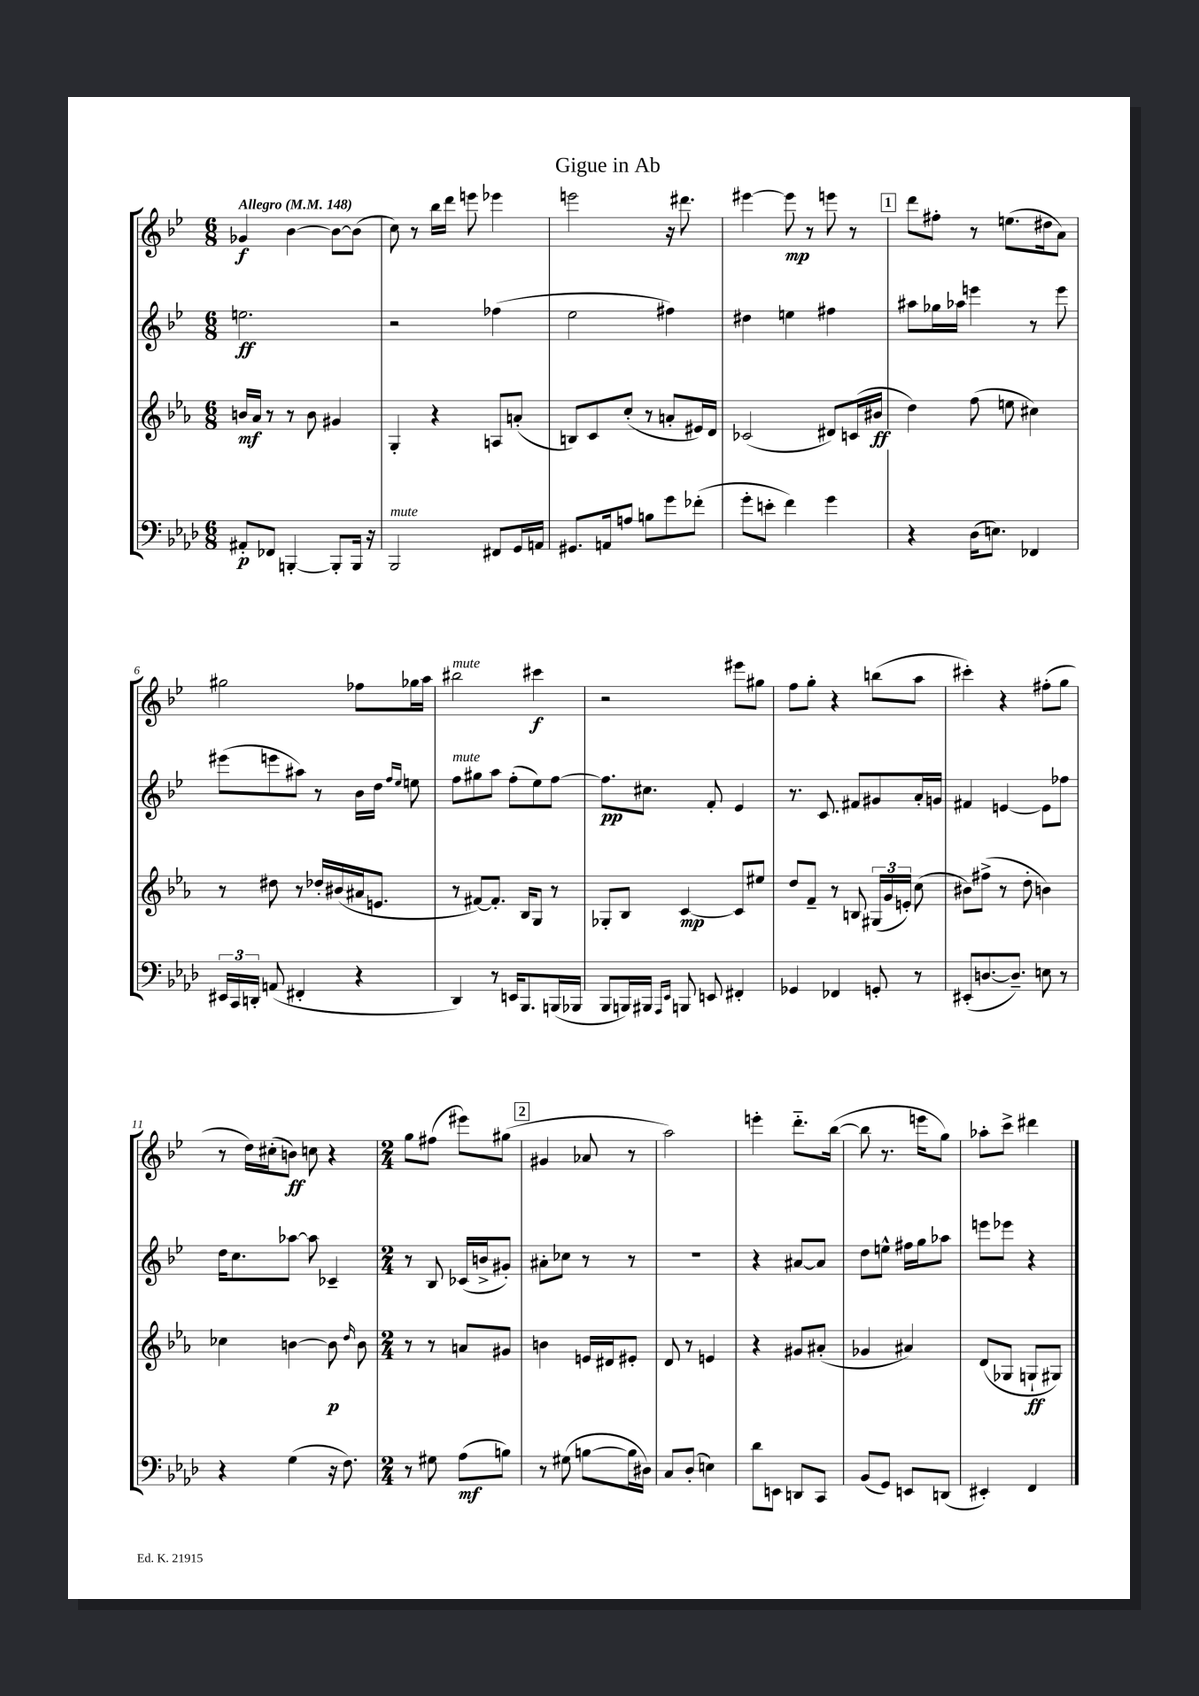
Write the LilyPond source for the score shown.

\header { title = "Gigue in Ab" }
<<
\new StaffGroup <<
\new Staff = "s0" {
    \clef treble \key bes \major \numericTimeSignature \time 6/8 \tempo "Allegro" 4 = 148
    \autoBeamOff ges'4\f bes'4~ bes'8[~ bes'8]( |
    c''8) r8 bes''16[ d'''16] e'''8 ees'''4 |
    e'''2 r16 dis'''8. |
    eis'''4~ eis'''8\mp r8 e'''8 r8 |
    \mark \markup { \box "1" } d'''8[ fis''8]-. r8 e''8.[( dis''16 a'8]) |
    gis''2 fes''8[ ges''16 a''16] |
    bis''2^\markup { \italic "mute" } cis'''4\f |
    r2 eis'''8[ gis''8] |
    f''8[ g''8]-. r4 b''8[( a''8] |
    cis'''4-.) r4 fis''8[-.( g''8] |
    r8 d''16[) cis''16-.( b'8]\ff) c''8 r4 |
    \numericTimeSignature \time 2/4 g''8[ fis''8]( eis'''8[) gis''8]( |
    \mark \markup { \box "2" } gis'4 aes'8 r8 |
    a''2) |
    e'''4-. d'''8.[-_ bes''16]~( |
    bes''8 r8. e'''16[ g''8]) |
    aes''8[-. c'''8]-> dis'''4 \bar "|." |
}
\new Staff = "s1" {
    \clef treble \key bes \major \numericTimeSignature \time 6/8
    \autoBeamOff e''2.\ff |
    r2 fes''4( |
    ees''2 fis''4) |
    dis''4 e''4 fis''4 |
    \mark \markup { \box "1" } ais''8[ ges''16 aes''16] e'''4 r8 e'''8 |
    eis'''8[( e'''8 ais''8]) r8 bes'16[ d''16] \grace { f''16[ ees''16] } e''8 |
    f''8[^\markup { \italic "mute" } gis''8 a''8] f''8[-.( ees''8) f''8]~ |
    f''8.[\pp cis''8.] f'8-. ees'4 |
    r8. c'8. fis'8[ gis'8 a'16-. g'16] |
    fis'4 e'4~ e'8[ fes''8] |
    d''16[ c''8. aes''8]~ aes''8 ces'4-- |
    \numericTimeSignature \time 2/4 r8 bes8 ces'16[( b'16-> gis'8]-.) |
    \mark \markup { \box "2" } ais'8[-. ces''8] r8 r8 |
    R2 |
    r4 ais'8[~ ais'8] |
    d''8[ e''8]-^ fis''16[ g''16 aes''8] |
    e'''8[ ees'''8] r4 \bar "|." |
}
\new Staff = "s2" {
    \clef treble \key ees \major \numericTimeSignature \time 6/8
    \autoBeamOff b'16[\mf aes'16] r8 r8 b'8 gis'4 |
    g4-. r4 a8[ a'8]-.( |
    b8[) c'8 c''8]-.( r8 a'8[-. eis'16) d'16] |
    ces'2( dis'8[) c'16( bis'16]\ff |
    \mark \markup { \box "1" } d''4) f''8( e''8 cis''4) |
    r8 dis''8 r8 des''16[-. bis'16( ais'16 e'8.] |
    r8 fis'8[~) fis'8.]-. bes16[ g8] r8 |
    ges8[-. bes8] c'4~\mp c'8[ eis''8] |
    d''8[ f'8]-- r8 b8 \tuplet 3/2 { gis16[( g'16 e'16]-.) } c''8( |
    bis'8[) fis''8]->( r8 d''8-. b'4) |
    ces''4 b'4~ b'8\p \grace { d''16 } b'8 |
    \numericTimeSignature \time 2/4 r8 r8 a'8[ gis'8] |
    \mark \markup { \box "2" } b'4 e'16[ dis'16 eis'8]-. |
    d'8 r8 e'4 |
    r4 gis'8[ ais'8]-.( |
    ges'4 ais'4) |
    d'8[( ges8] g8[-!\ff gis8]) \bar "|." |
}
\new Staff = "s3" {
    \clef bass \key aes \major \numericTimeSignature \time 6/8
    \autoBeamOff ais,8[-.\p fes,8] b,,4~-. b,,8[-. b,,16] r16 |
    bes,,2^\markup { \italic "mute" } fis,8[ g,16 a,16] |
    gis,8.[ a,16 a8] b8[ g'8 fes'8]-.( |
    g'8[-. e'8]-. f'4) g'4 |
    \mark \markup { \box "1" } r4 des16[( e8.]) fes,4 |
    \tuplet 3/2 { eis,16[ c,16 d,16]-. } a,8( fis,4-. r4 |
    des,4) r8 e,16[ bes,,8. b,,16( bes,,16] |
    bes,,8[ b,,16) bis,,16] \grace { aes,,16[ ees,16] } b,,8 e,8 fis,4-. |
    ges,4 fes,4 g,8-. r8 |
    eis,8[-.( d8.~ d8.]--) e8 r8 |
    r4 g4( r16 f8.) |
    \numericTimeSignature \time 2/4 r8 gis8 aes8[\mf( b8]) |
    \mark \markup { \box "2" } r8 gis8( b8[~ b16 dis16]) |
    c8[ des8]-.( e4) |
    des'8[ e,8] d,8[ c,8] |
    bes,8[( g,8]) e,8[ d,8]( |
    eis,4-.) f,4 \bar "|." |
}
>>
>>
